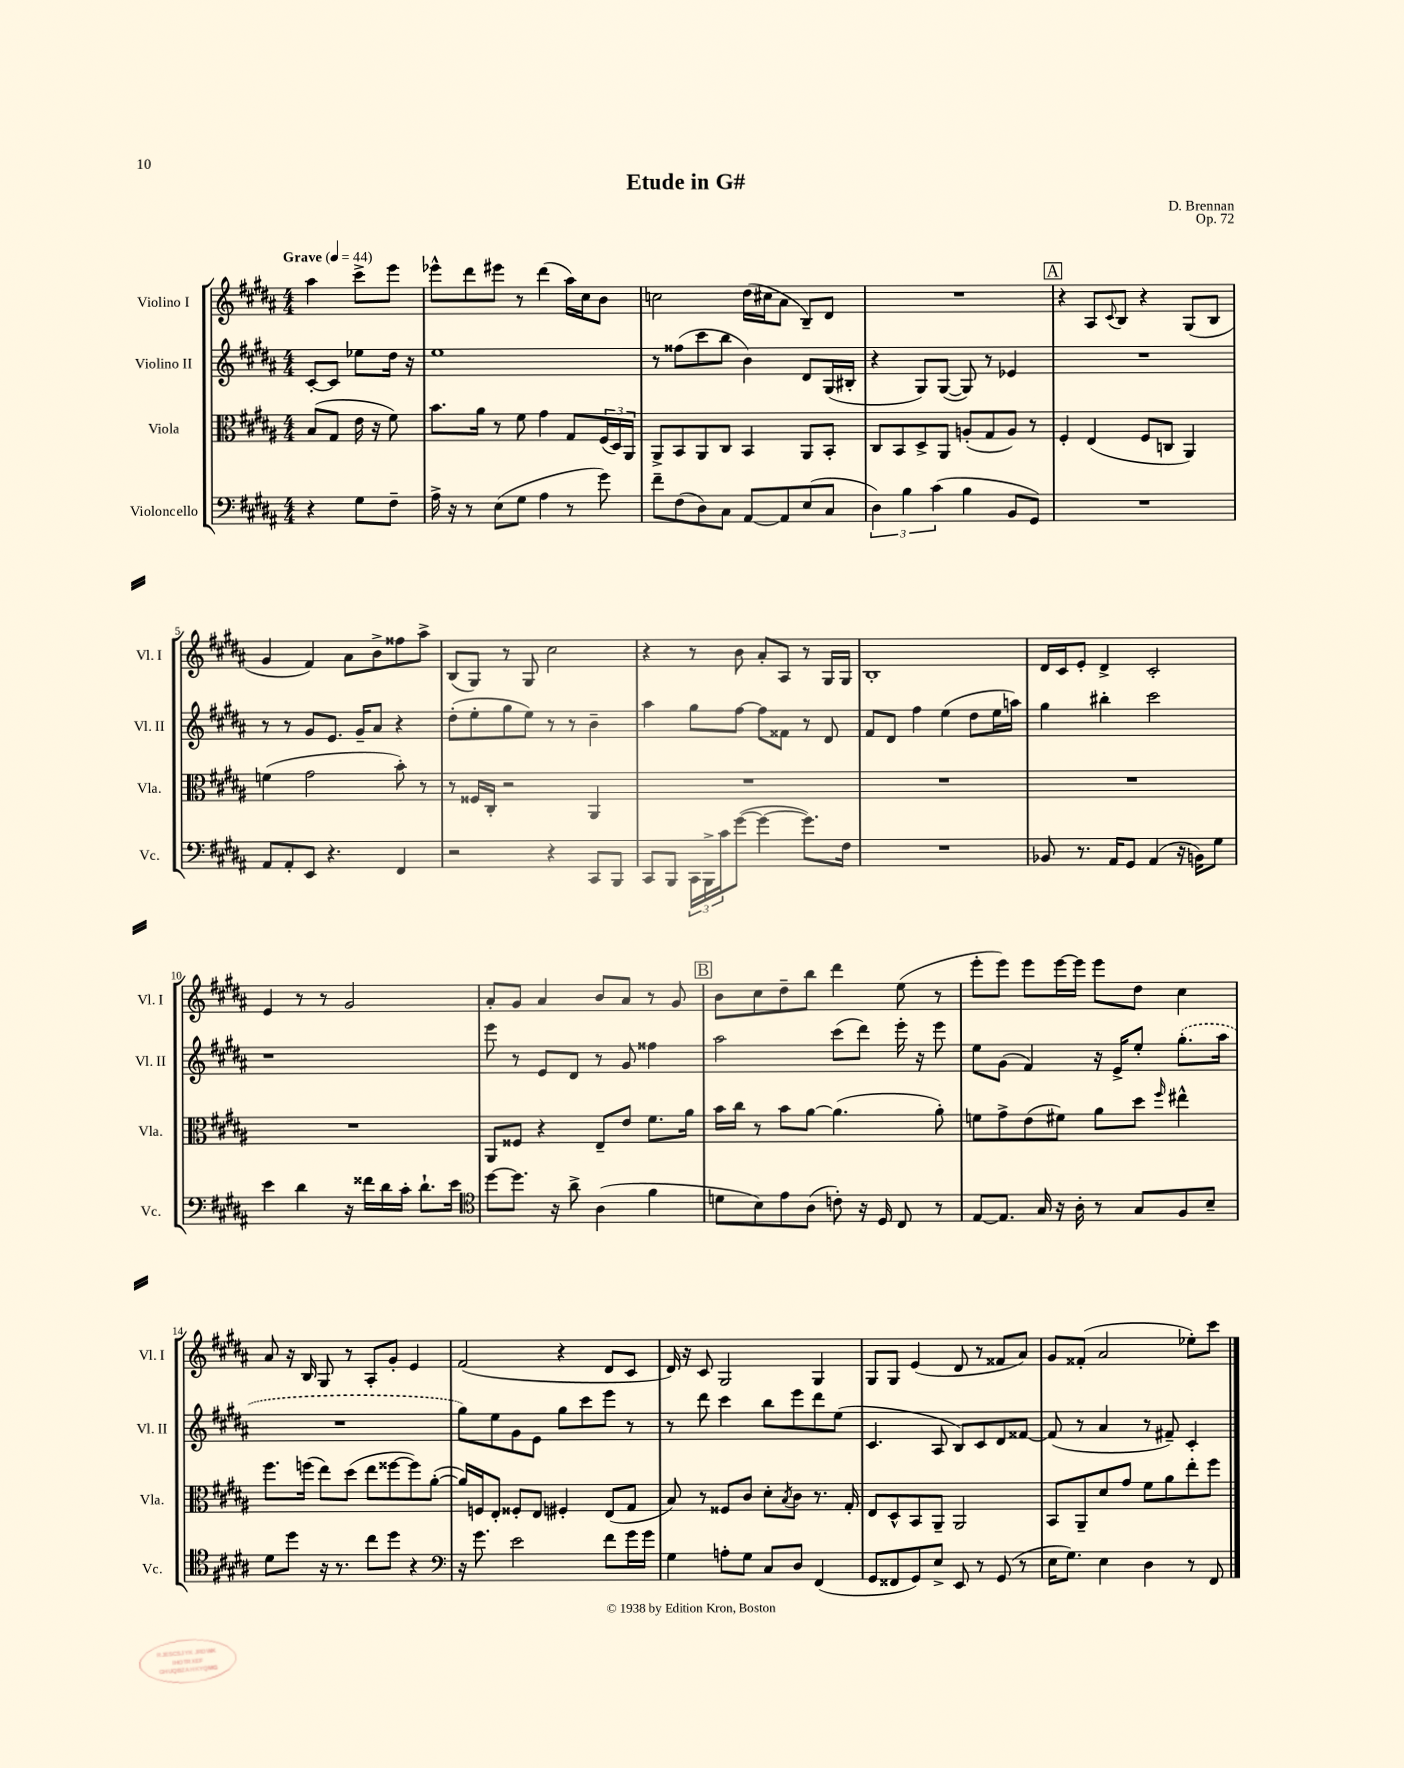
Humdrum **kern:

**kern	**kern	**kern	**kern
*staff4	*staff3	*staff2	*staff1
*clefF4	*clefC3	*clefG2	*clefG2
*k[f#c#g#d#a#]	*k[f#c#g#d#a#]	*k[f#c#g#d#a#]	*k[f#c#g#d#a#]
*M4/4	*M4/4	*M4/4	*M4/4
*MM44	*MM44	*MM44	*MM44
4r	(8B/L	[8c#'/L	4aa#\
.	8G#/J	8c#/]J	.
8G#\L	16e\	8ee-\L	8ccc#^\L
.	16r	.	.
8F#~\J	8f#\)	16dd#\Jk	8eee\J
.	.	16r	.
=	=	=	=
16A#^\	8.b\L	1ee	8eee-^^\L
16r	.	.	.
8r	.	.	8ddd#\
.	16a#\Jk	.	.
(8E\L	8r	.	8eee#\J
8G#\J	8f#\	.	8r
4A#\	4g#\	.	(4ddd#\
8r	8G#/L	.	16aa#\LL)
.	.	.	16cc#\J
8g#\)	(24F#/L	.	8b\J
.	24D#/)	.	.
.	24AA#/JJ	.	.
=	=	=	=
8f#~\L	8AA#^/L	8r	2cc\
(8F#\	8BB/	(8ff##\L	.
8D#\)	8AA#/	8ccc#\	.
8C#\J	8C#/J	8bb\J	.
[8AA#/L	4BB/	4b\)	(16dd#\LL
.	.	.	16cc#\J
8AA#/]	.	.	8a#\J
(8E/	8AA#/L	8d#/L	8B~/L)
8C#/J	8BB'/J	(16G#/L	8d#/J
.	.	16B#'/JJ	.
=	=	=	=
6D#\)	8C#/L	4r	1r
.	8BB/	.	.
6B\	.	.	.
.	8D#^/	8G#/L)	.
(6c#\	.	.	.
.	8AA#/J	([8G#/J	.
4B\	(8A'/L	8G#/])	.
.	8G#/	8r	.
8BB/L	8A/J)	4e-/	.
8GG#/J)	8r	.	.
=	=	=	=
1r	4F#'/	1r	4r
.	(4E/	.	8A#/L
.	.	.	8qqc#/
.	.	.	8B/J
.	8F#/L	.	4r
.	8C/J	.	.
.	4AA#/)	.	(8G#/L
.	.	.	8B/J
=	=	=	=
8AA#/L	(4f\	8r	4g#/
8AA#'/	.	8r	.
8EE/J	2g#\	8g#/L	4f#/)
4.r	.	8.e/J	.
.	.	.	8a#\L
.	.	16g#~/LK	.
.	.	8a#/J	8b^\
4FF#/	8b'\)	4r	8ff##\
.	8r	.	8aa#^\J
=	=	=	=
2r	8r	(8dd#'\L	(8B/L
.	16F##/LL	8ee'\	8G#/J)
.	16C#'/JJ	.	.
.	2r	8gg#\	8r
.	.	8ee\J)	8G#/
4r	.	8r	2cc#\
.	.	8r	.
8CC#/L	4AA#/	4b~\	.
8BBB/J	.	.	.
=	=	=	=
8CC#/L	1r	4aa#\	4r
8BBB/J	.	.	.
24CC#\LL	.	8gg#\L	8r
24BBB^\	.	.	.
24c#\J	.	.	.
([8g#\J	.	[8ff#\J	8b\
4g#\_	.	8ff#\]L	8a#'/L
.	.	8f##\J	8A#/J
8.g#\]L)	.	8r	8r
.	.	8d#/	16G#/LL
16F#\Jk	.	.	16G#/JJ
=	=	=	=
1r	1r	8f#/L	1B'
.	.	8d#/J	.
.	.	4ff#\	.
.	.	(4ee\	.
.	.	8dd#\L	.
.	.	16ee\L	.
.	.	16aa\JJ)	.
=	=	=	=
8BB-/	1r	4gg#\	16d#/LL
.	.	.	16c#/J
8.r	.	.	8e'/J
.	.	4bb#'\	4d#^/
16AA#/LK	.	.	.
8GG#/J	.	.	.
(4AA#/	.	2ccc#\	2c#'/
16r	.	.	.
16BB\LK)	.	.	.
8G#\J	.	.	.
=	=	=	=
4e\	1r	1r	4e/
4d#\	.	.	8r
.	.	.	8r
16r	.	.	2g#/
16f##\LL	.	.	.
16d#\	.	.	.
16c#'\JJ	.	.	.
8.d#`\L	.	.	.
16e\Jk	.	.	.
=	=	=	=
*clefC4	*	*	*
[8dd#\L	8AA#/L	8eee\	8a#'/L
8.dd#\]J	8F##/J	8r	8g#/J
.	4r	8e/L	4a#/
16r	.	.	.
8a#^\	.	8d#/J	.
(4A#\	8E~/L	8r	8b/L
.	8e/J	8g#/	8a#/J
4f#\	8.f#\L	4ff##\	8r
.	.	.	8g#/
.	16a#\Jk	.	.
=	=	=	=
8d\L	16b\LL	2aa#\	8b\L
.	16cc#\JJ	.	.
8B\)	8r	.	8cc#\
8e\	8b\L	.	8dd#~\
(8A#\J	[8a#\J	.	8bb\J
8c'\)	(4.a#\]	(8ccc#\L	4ddd#\
16r	.	8ddd#\J)	.
16D#/	.	.	.
8C#/	.	16eee'\	(8ee\
.	.	16r	.
8r	8a#'\)	8eee\	8r
=	=	=	=
[8E/L	8f\L	8ee\L	8eee'\L
8.E/]J	8g#^\	(8g#\J	8eee\J)
.	(8e\	4f#/)	8eee\L
16G#/	.	.	.
16r	8f#\J)	.	[16eee\L
16A#'\	.	.	16eee\]JJ
8r	8a#\L	16r	8eee\L
.	.	16e^/LK	.
8G#/L	8dd#\J	8ee'/J	8dd#\J
.	16qqff#/	.	.
8F#/	4ee#^^\	(8.gg#'\L	4cc#\
8B~/J	.	.	.
.	.	16aa#\Jk	.
=	=	=	=
8d#\L	8.ff#\L	1r	8a#/
8dd#\J	.	.	16r
.	(16ff\Jk	.	16B/
16r	8ee\L)	.	8G#/
8.r	.	.	.
.	(8dd#\J	.	8r
8cc#\L	8ee\L	.	8A#'/L
8dd#\J	[8ff##\	.	8g#'/J
4r	8ff##\])	.	4e/
.	([8a#'\J	.	.
=	=	=	=
*clefF4	*	*	*
16r	16a#/]LL)	8gg#\L)	(2f#/
8.g#\	16F/J	.	.
.	8E'/J	8ee\	.
2e\	8F##'/L	8g#\	.
.	8E/J	8e\J	.
.	4F#'/	8gg#\L	4r
.	.	8ccc#\	.
8f#\L	(8E/L	8eee\J	8d#/L
16g#\L	8G#/J	8r	8c#/J
16g#\JJ	.	.	.
=	=	=	=
4G#\	8B/)	8r	16d#/)
.	.	.	16r
.	8r	8ddd#\	8c#/
8A'\L	8F##/L	4ccc#\	2G#/
8G#\J	8c#/J	.	.
8C#/L	8d#'\L	8bb\L	.
.	8qB/	.	.
8D#/J	8c#\J	8eee\	.
(4FF#/	8.r	8ddd#\	4G#/
.	.	(8ee\J	.
.	16G#'/	.	.
=	=	=	=
8GG#/L	8E/L	4.c#/	8G#/L
8FF##/	8D#^^/	.	8G#/J
8GG#/)	8BB/	.	(4e/
8E^/J	8AA#~/J	8A#/	.
8EE/	2AA#/	8B/L)	8d#/
8r	.	8c#/	8r
(8GG#/	.	8d#/	8f##/L
8r	.	[8f##/J	8a#/J)
=	=	=	=
16E\LK	8BB/L	(8f##/]	8g#/L
8.G#\J)	.	.	.
.	8AA#~/	8r	(8f##'/J
4E\	8d#/	4a#/	2a#/
.	8g#/J	.	.
4D#\	8f#\L	8r	.
.	8a#\	8f#~/)	.
8r	8ee'\	4c#'/	8ee-'\L)
8FF#/	8ff#\J	.	8ccc#\J
==	==	==	==
*-	*-	*-	*-
